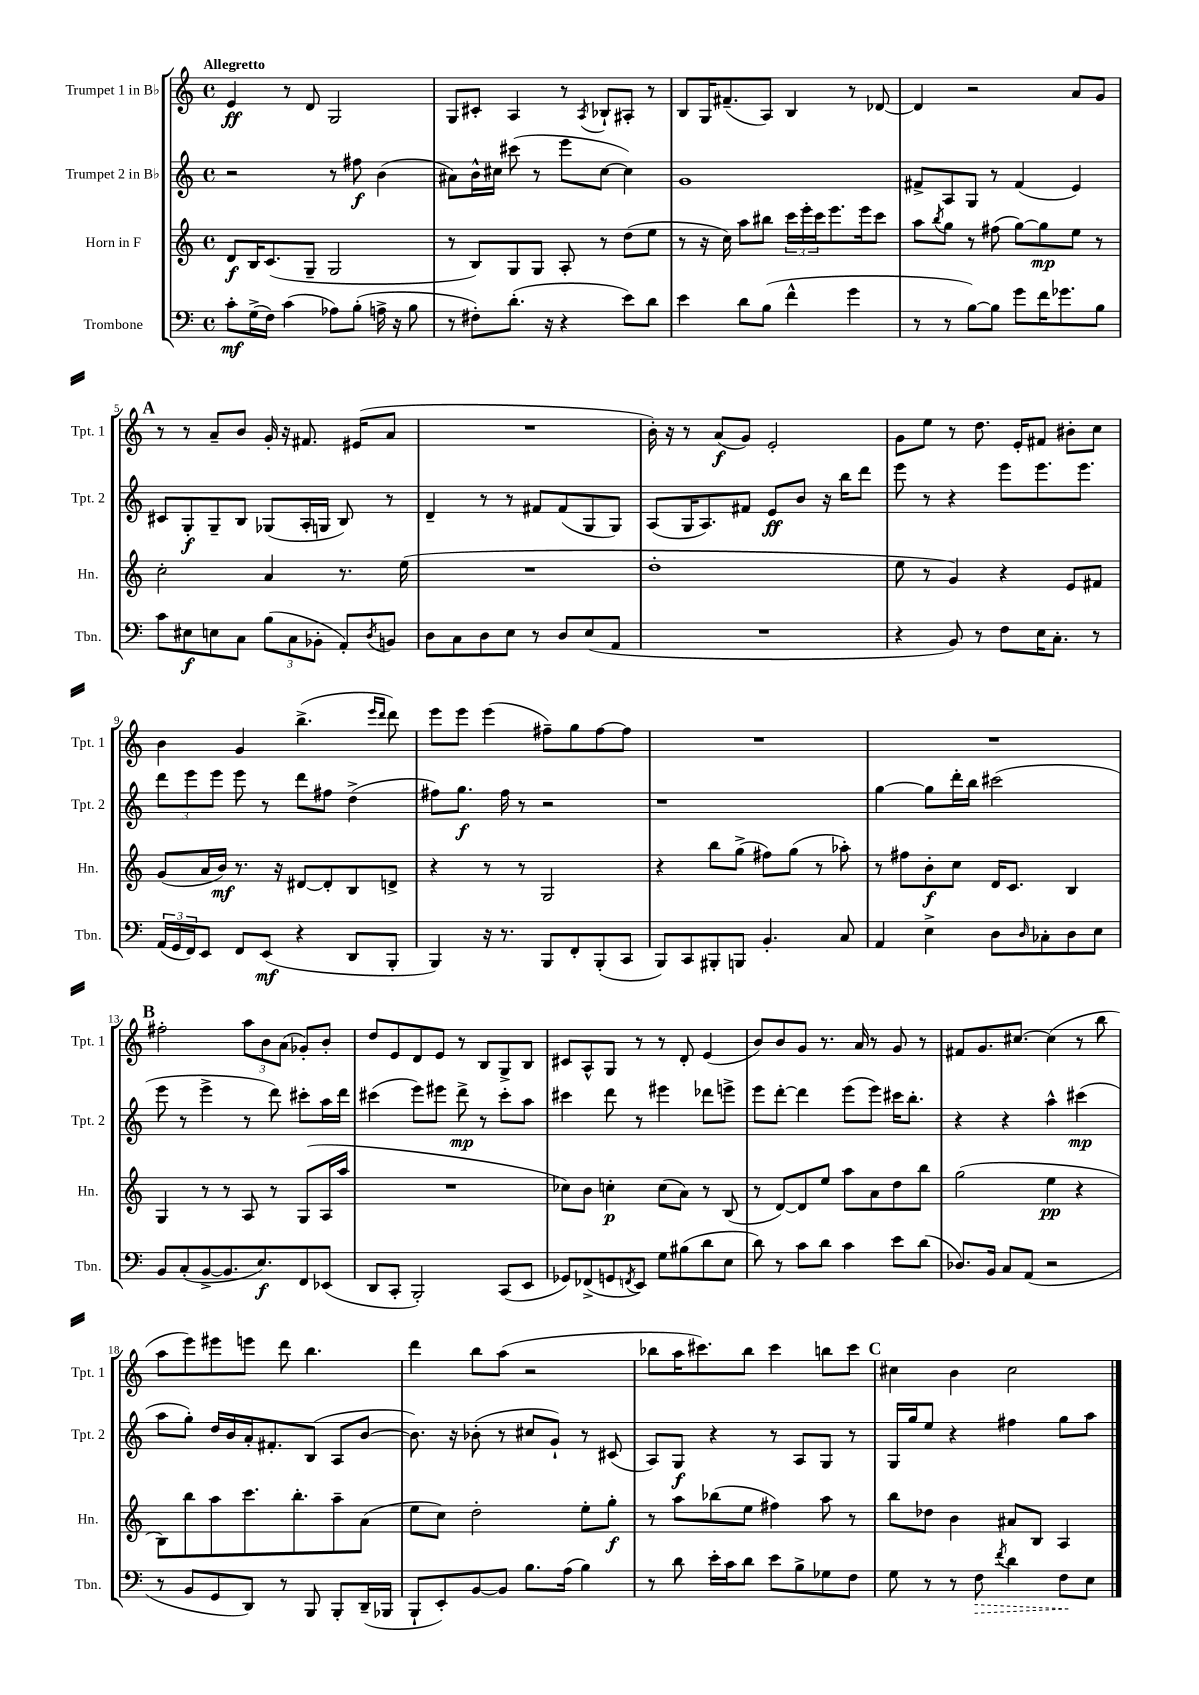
<<
\new StaffGroup <<
\new Staff = "s0" \with { instrumentName = "Trumpet 1 in Bb" shortInstrumentName = "Tpt. 1" } {
    \clef treble \key c \major \defaultTimeSignature \time 4/4 \tempo "Allegretto"
    e'4\ff r8 d'8 g2 |
    g8 cis'8-. a4 r8 \acciaccatura { a8 } bes8-! ais8-. r8 |
    b8 g16 fis'8.--( a8) b4 r8 des'8~ |
    des'4 r2 a'8 g'8 |
    \mark \markup { \bold "A" } r8 r8 a'8-- b'8 g'16-. r16 fis'8. eis'16( a'8 |
    R1 |
    b'16-.) r16 r8 a'8\f( g'8) e'2-. |
    g'8 e''8 r8 d''8. e'16-. fis'8 bis'8-. c''8 |
    b'4 g'4 b''4.->( \grace { e'''16 d'''16 } d'''8) |
    e'''8 e'''8 e'''4( fis''8--) g''8 fis''8~ fis''8 |
    R1 |
    R1 |
    \mark \markup { \bold "B" } fis''2-. \tuplet 3/2 { a''8 b'8 a'8( } ges'8-.) b'8-. |
    d''8 e'8 d'8 e'8 r8 b8 g8-> b8 |
    cis'8 a8-^ g8 r8 r8 d'8-. e'4( |
    b'8) b'8 g'8 r8. a'16 r8 g'8 r8 |
    fis'8 g'8. cis''8.~ cis''4( r8 b''8 |
    a''8 e'''8) eis'''8 e'''8 d'''8 b''4. |
    d'''4 b''8 a''8( r2 |
    bes''8 a''16 cis'''8.) bes''8 cis'''4 b''8 cis'''8 |
    \mark \markup { \bold "C" } cis''4 b'4 cis''2 \bar "|." |
}
\new Staff = "s1" \with { instrumentName = "Trumpet 2 in Bb" shortInstrumentName = "Tpt. 2" } {
    \clef treble \key c \major \defaultTimeSignature \time 4/4
    r2 r8 fis''8\f b'4( |
    ais'8) b'16-^ cis''16 cis'''8( r8 e'''8 cis''8~ cis''4) |
    g'1 |
    fis'8-> a8 g8 r8 fis'4( e'4) |
    \mark \markup { \bold "A" } cis'8 g8-.\f g8-- b8 ges8( a16-. g16 b8) r8 |
    d'4-- r8 r8 fis'8 fis'8( g8 g8) |
    a8( g16 a8.) fis'8 e'8\ff b'8 r16 b''16 d'''8 |
    e'''8 r8 r4 e'''8 e'''8. e'''8. |
    \tuplet 3/2 { d'''8 e'''8 e'''8 } e'''8 r8 d'''8 fis''8 d''4->( |
    fis''8) g''8.\f fis''16 r8 r2 |
    r1 |
    g''4~ g''8 d'''16-. b''16 cis'''2( |
    \mark \markup { \bold "B" } e'''8 r8 e'''4-> r8 d'''8) cis'''8-. a''16 d'''16 |
    cis'''4( e'''8) eis'''8 d'''8->\mp r8 cis'''8-. a''8 |
    cis'''4 d'''8 r8 eis'''4 des'''8 e'''8-> |
    e'''8 d'''8~-. d'''4 e'''8( e'''8) cis'''16 b''8.-. |
    r4 r4 a''4-^ cis'''4\mp( |
    a''8 g''8-.) d''16 b'16 a'16-. fis'8.-. b8( a8 b'8~ |
    b'8.) r16 bes'8-.( r8 cis''8 g'8-!) r8 cis'8( |
    a8) g8\f r4 r8 a8 g8 r8 |
    \mark \markup { \bold "C" } g16 g''16 e''8 r4 fis''4 g''8 a''8 \bar "|." |
}
\new Staff = "s2" \with { instrumentName = "Horn in F" shortInstrumentName = "Hn." } {
    \clef treble \key c \major \defaultTimeSignature \time 4/4
    d'8\f b16 c'8.( g8-- g2 |
    r8 b8) g8 g8 a8-. r8 d''8( e''8 |
    r8 r16 c''16) a''8 bis''8 \tuplet 3/2 { c'''16 e'''16-. c'''16 } e'''8. e'''16 c'''8 |
    a''8 \acciaccatura { b''8 } g''8 r8 fis''8( g''8~) g''8\mp e''8 r8 |
    \mark \markup { \bold "A" } c''2-. a'4 r8. e''16( |
    R1 |
    d''1-. |
    e''8 r8 g'4) r4 e'8 fis'8 |
    g'8( a'16 b'16\mf) r8. r16 dis'8~ dis'8-. b8 d'8-> |
    r4 r8 r8 g2 |
    r4 b''8 g''8->( fis''8) g''8( r8 aes''8-.) |
    r8 fis''8 b'8-.\f c''8 d'16 c'8. b4 |
    \mark \markup { \bold "B" } g4 r8 r8 a8 r8 g8( a16 a''16 |
    R1 |
    ces''8) b'8 c''4-.\p c''8( a'8) r8 b8( |
    r8 d'8~) d'8 e''8 a''8 a'8 d''8 b''8 |
    g''2( e''4\pp r4 |
    b8) b''8 a''8 c'''8. b''8.-. a''8-- a'8( |
    e''8 c''8) d''2-. e''8-. g''8-.\f |
    r8 a''8 bes''8( e''8 fis''4) a''8 r8 |
    \mark \markup { \bold "C" } b''8 des''8 b'4 ais'8 b8 a4 \bar "|." |
}
\new Staff = "s3" \with { instrumentName = "Trombone" shortInstrumentName = "Tbn." } {
    \clef bass \key c \major \defaultTimeSignature \time 4/4
    c'8-.\mf g16->( f16) c'4( aes8) b8-.( a16-> r16 b8 |
    r8 fis8-.) d'8.-.( r16 r4 e'8) d'8 |
    e'4 d'8 b8( f'4-^ g'4 |
    r8 r8 b8~) b8 g'8 f'16 ges'8. b8 |
    \mark \markup { \bold "A" } c'8 eis8\f e8 c8 \tuplet 3/2 { b8( c8 bes,8-. } a,8-.) \acciaccatura { d8 } b,8 |
    d8 c8 d8 e8 r8 d8 e8( a,8 |
    R1 |
    r4 b,8) r8 f8 e16 c8.-. r8 |
    \tuplet 3/2 { a,16( g,16 f,16) } e,8 f,8 e,8\mf( r4 d,8 b,,8-. |
    b,,4) r16 r8. b,,8 f,8-. b,,8-.( c,8 |
    b,,8) c,8 bis,,8-. b,,8 b,4.-. c8 |
    a,4 e4-> d8 \grace { d16 } ces8-. d8 e8 |
    \mark \markup { \bold "B" } b,8 c8-.( b,8~-> b,8. e8.\f) f,8 ees,8( |
    d,8 c,8-. b,,2-.) c,8( e,8 |
    ges,8) fes,8->( g,8 \acciaccatura { f,8 } e,8) g8 bis8( d'8 e8 |
    d'8) r8 c'8 d'8 c'4 e'8 d'8( |
    des8.) b,16 c8 a,8( r2 |
    r8 b,8 g,8 d,8) r8 b,,8 b,,8-. d,16--( bes,,16 |
    b,,8-! e,8-.) b,8~ b,8 b8. a16( b4) |
    r8 d'8 e'16-. c'16 d'8 e'8 b8-> ges8 f8 |
    \mark \markup { \bold "C" } g8 r8 r8 \once \override Hairpin.style = #'dashed-line f8\> \acciaccatura { f'8 } d'4 f8\! e8 \bar "|." |
}
>>
>>
